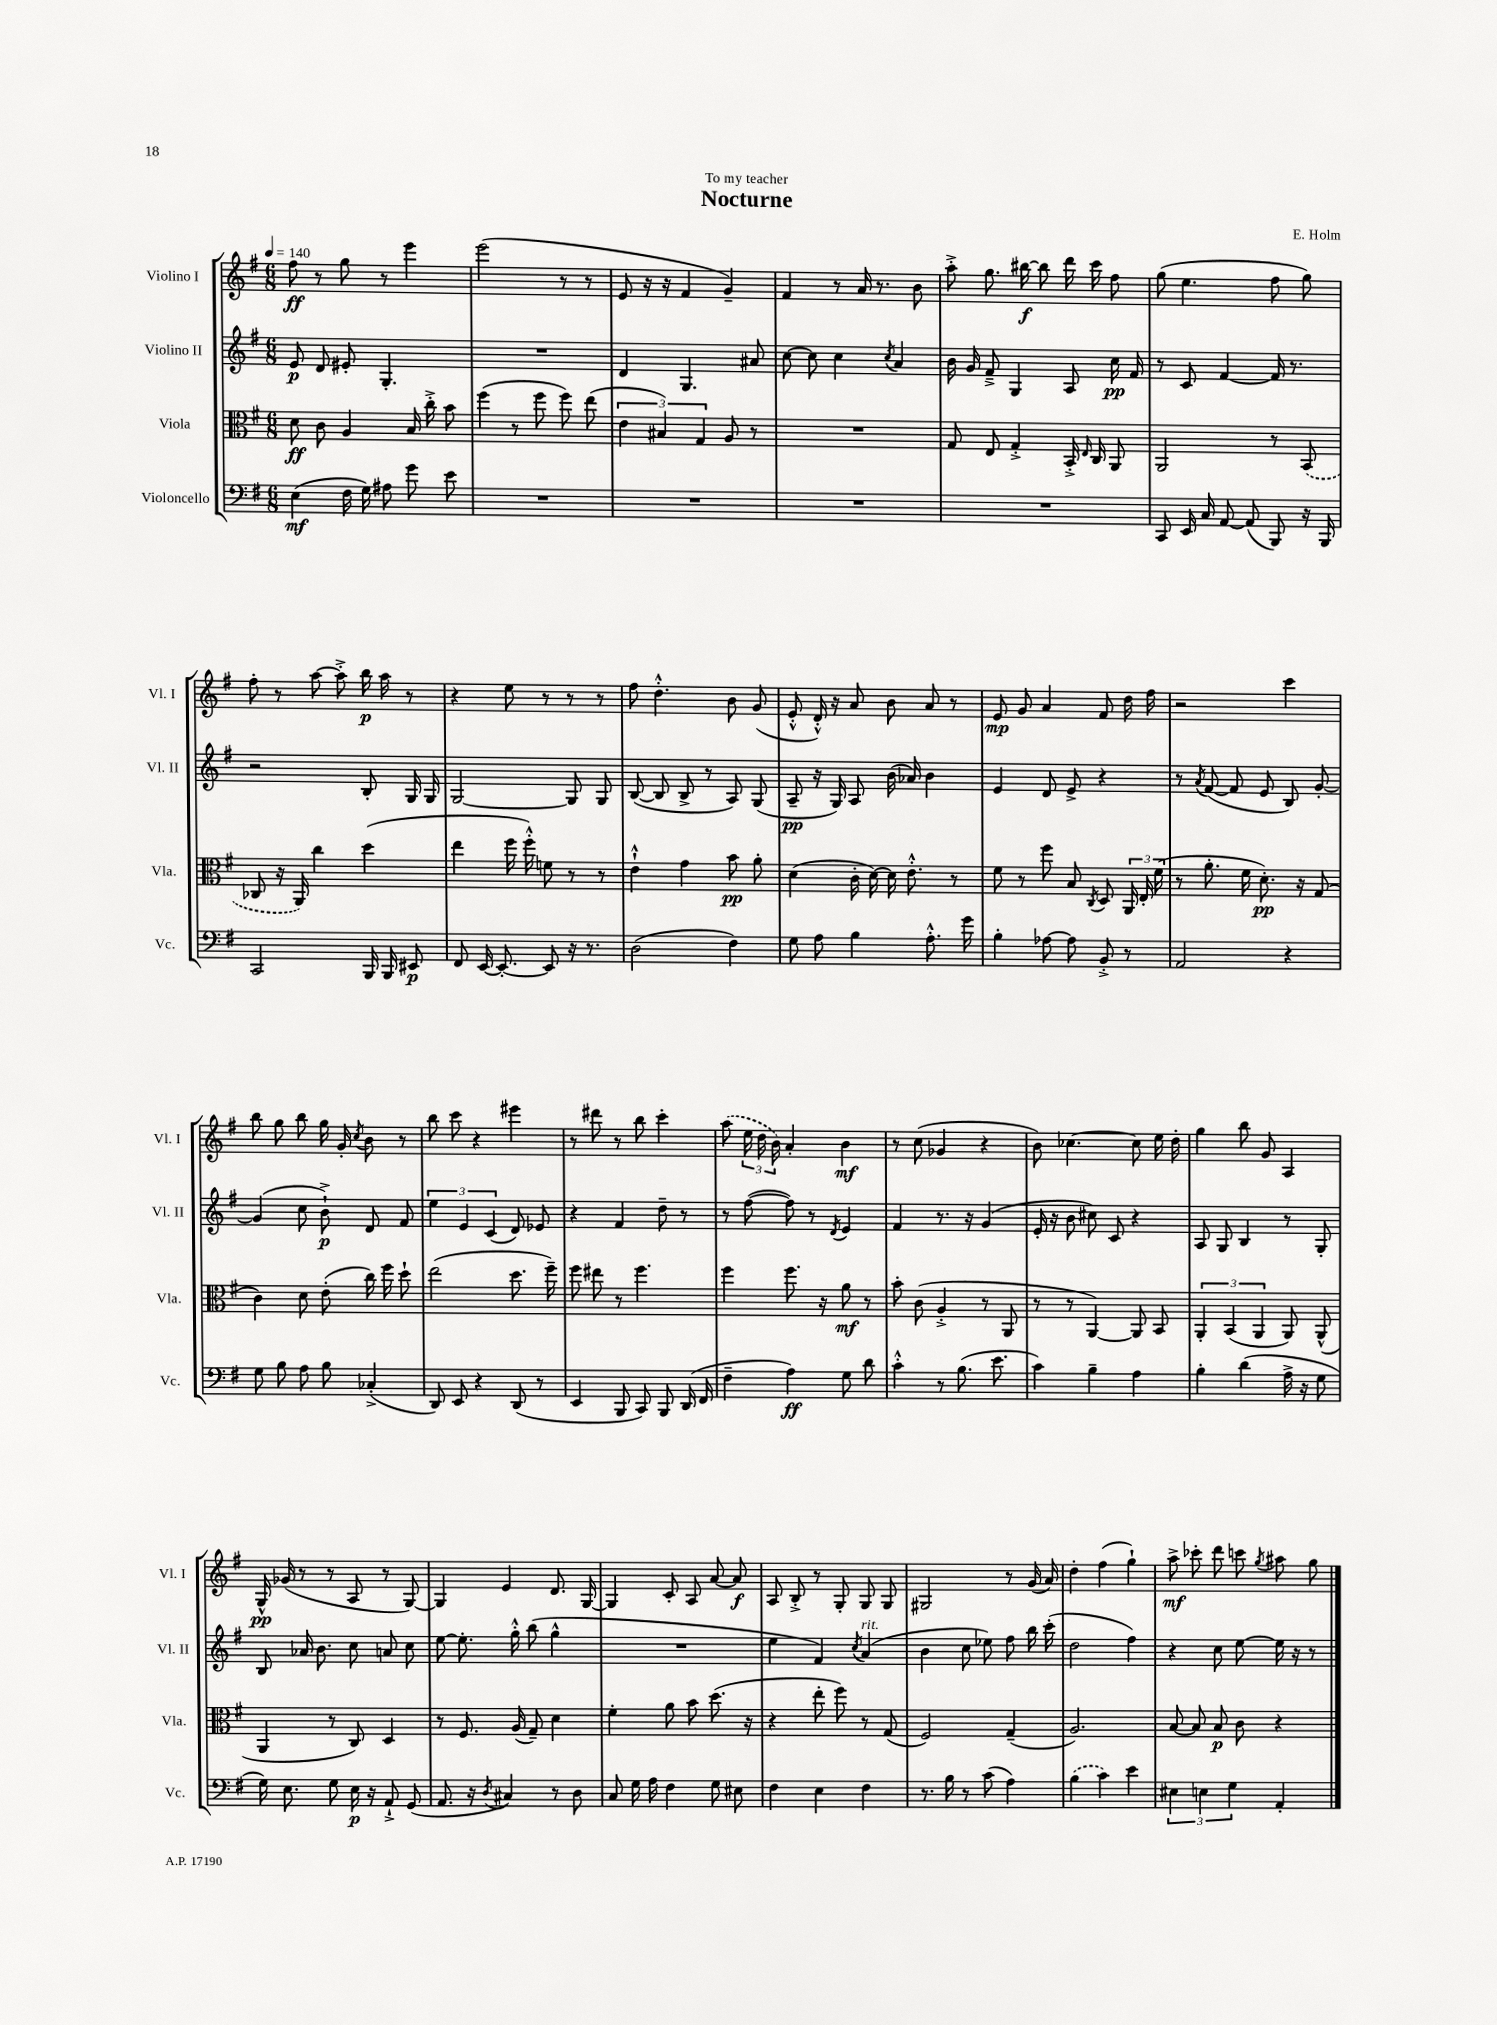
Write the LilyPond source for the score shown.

\header { title = "Nocturne" composer = "E. Holm" dedication = "To my teacher" }
<<
\new StaffGroup <<
\new Staff = "s0" \with { instrumentName = "Violino I" shortInstrumentName = "Vl. I" } {
    \clef treble \key g \major \numericTimeSignature \time 6/8 \tempo 4 = 140
    \autoBeamOff fis''8\ff r8 g''8 r8 e'''4 |
    e'''2( r8 r8 |
    e'8 r16 r16 fis'4 g'4--) |
    fis'4 r8 a'16 r8. b'8 |
    a''8-.-> g''8. bis''16~\f bis''8 d'''16 c'''16 fis''8 |
    g''8( e''4. fis''8 g''8) |
    fis''8-. r8 a''8~ a''8-.-> b''16\p a''16 r8 |
    r4 e''8 r8 r8 r8 |
    fis''8 d''4.-.-^ b'8 g'8( |
    e'8-.-^ d'16-.-^) r16 a'8 b'8 a'8 r8 |
    e'8\mp g'8 a'4 fis'8 d''16 fis''16 |
    r2 c'''4 |
    b''8 g''8 b''8 g''16 g'16-. \acciaccatura { c''8 } b'8 r8 |
    b''8 c'''8 r4 eis'''4 |
    r8 dis'''8 r8 b''8 c'''4-. |
    \once \slurDashed a''8( \tuplet 3/2 { e''16 d''16 b'16) } a'4-. b'4\mf |
    r8 c''8( ges'4 r4 |
    b'8) ces''4.~ ces''8 e''16 d''16-. |
    g''4 b''8 g'8 a4 |
    g16-^\pp ges'16( r8 r8 a8 r8 g8~) |
    g4 e'4 d'8. g16~ |
    g4 c'8-. a8 a'8~ a'8\f |
    a8 b8-.-> r8 g8-. g8 g8 |
    gis2 r8 g'16( a'16) |
    d''4-. fis''4( g''4-!) |
    a''8->\mf ces'''8-. d'''8 c'''8 \acciaccatura { g''8 } ais''8 g''8 \bar "|." |
}
\new Staff = "s1" \with { instrumentName = "Violino II" shortInstrumentName = "Vl. II" } {
    \clef treble \key g \major \numericTimeSignature \time 6/8
    \autoBeamOff e'8\p d'8 eis'8-. g4.-. |
    R2. |
    d'4 g4. ais'8 |
    c''8~ c''8 c''4 \acciaccatura { c''8 } a'4 |
    b'16 g'16 fis'8---> g4 a8 c''16\pp fis'16 |
    r8 c'8 fis'4~ fis'16 r8. |
    r2 b8-. g16 g16 |
    g2~ g8 g8 |
    b8~( b8 b8-> r8 a8) g8( |
    a8--\pp r16 g16) a8 b'16( aes'16) b'4 |
    e'4 d'8 e'8-> r4 |
    r8 \acciaccatura { a'8 } fis'8~( fis'8 e'8 b8) g'8~-. |
    g'4( c''8 b'8-!->\p) d'8 fis'8 |
    \tuplet 3/2 { e''4 e'4 c'4( } d'8) ees'8 |
    r4 fis'4 d''8-- r8 |
    r8 fis''8~( fis''8) r8 \acciaccatura { d'8 } e'4 |
    fis'4 r8. r16 g'4( |
    e'16-. r16 b'8 cis''8) c'8 r4 |
    a8 g8 b4 r8 g8-. |
    b8 aes'16 b'8. c''8 a'8 c''8 |
    e''8~ e''8.-. g''16-.-^ b''8( g''4-^ |
    R2. |
    e''4 fis'4) \acciaccatura { c''8 } a'4^\markup { \italic "rit." }( |
    b'4 c''8 ees''8) fis''8 b''16 c'''16-.( |
    d''2 fis''4) |
    r4 c''8 e''8~ e''16 r16 r8 \bar "|." |
}
\new Staff = "s2" \with { instrumentName = "Viola" shortInstrumentName = "Vla." } {
    \clef alto \key g \major \numericTimeSignature \time 6/8
    \autoBeamOff d'8\ff c'8 a4 b16 c''16-.-> b'8 |
    fis''4( r8 fis''8 fis''8) e''8( |
    \tuplet 3/2 { e'4 bis4) g4 } a8 r8 |
    R2. |
    g8 e8 g4-.-> b,16-.-> \grace { e16 } c16 a,8 |
    a,2 r8 \once \slurDashed b,8( |
    ces8 r16 a,16) c''4 d''4( |
    e''4 fis''16 fis''16-.-^) f'8 r8 r8 |
    e'4-!-^ g'4 b'8\pp a'8-. |
    d'4( c'16-. d'16~) d'16 e'8.-.-^ r8 |
    fis'8 r8 fis''8 b8 \acciaccatura { c8 } d8 \tuplet 3/2 { a,16 e16-. fis'16( } |
    r8 a'8.-. fis'16 d'8.-.\pp) r16 g8( |
    c'4) d'8 e'8-.( c''16) fis''16 d''8-! |
    e''2( d''8. fis''16--) |
    fis''8 eis''8 r8 fis''4. |
    fis''4 fis''8. r16 a'8\mf r8 |
    b'8-. c'8( a4-.-> r8 a,8 |
    r8 r8 a,4~) a,8 b,8 |
    \tuplet 3/2 { a,4-. b,4( a,4 } a,8) a,8-^( |
    a,4 r8 c8) d4 |
    r8 fis8. a16( g8--) d'4 |
    fis'4-. a'8 b'8 d''8.( r16 |
    r4 e''8-. fis''8) r8 g8( |
    fis2) g4--( |
    a2.) |
    b8~ b8 b8\p c'8 r4 \bar "|." |
}
\new Staff = "s3" \with { instrumentName = "Violoncello" shortInstrumentName = "Vc." } {
    \clef bass \key g \major \numericTimeSignature \time 6/8
    \autoBeamOff e4\mf( fis16 g16) ais8 g'8 e'8 |
    R2. |
    R2. |
    R2. |
    R2. |
    c,8 e,16 c16 a,8~ a,8( b,,8) r16 b,,16 |
    c,2 b,,16 b,,16 eis,8\p |
    fis,8 e,16~ e,8.~-. e,8 r16 r8. |
    d2( fis4) |
    g8 a8 b4 a8.-.-^ g'16 |
    b4-. aes8~ aes8 b,8-.-> r8 |
    a,2 r4 |
    g8 b8 a8 b8 ces4-.->( |
    d,8) e,8 r4 d,8( r8 |
    e,4 b,,8 c,8) b,,8 d,16( fis,16 |
    fis4-- a4\ff) g8 d'8 |
    c'4-.-^ r8 b8.( e'8. |
    c'4) b4-- a4 |
    b4-. d'4( a16-> r16 g8 |
    g16) e8. g8 e16\p r16 a,8-!-> g,8( |
    a,8. r16 \acciaccatura { d8 } cis4) r8 d8 |
    c8 g16 a16 fis4 g8 eis8 |
    fis4 e4 fis4 |
    r8. b16 r8 c'8( a4) |
    \once \slurDashed b4( c'4) e'4 |
    \tuplet 3/2 { eis4 e4 g4 } a,4-. \bar "|." |
}
>>
>>
\layout { \context { \Score \remove "Bar_number_engraver" } }
